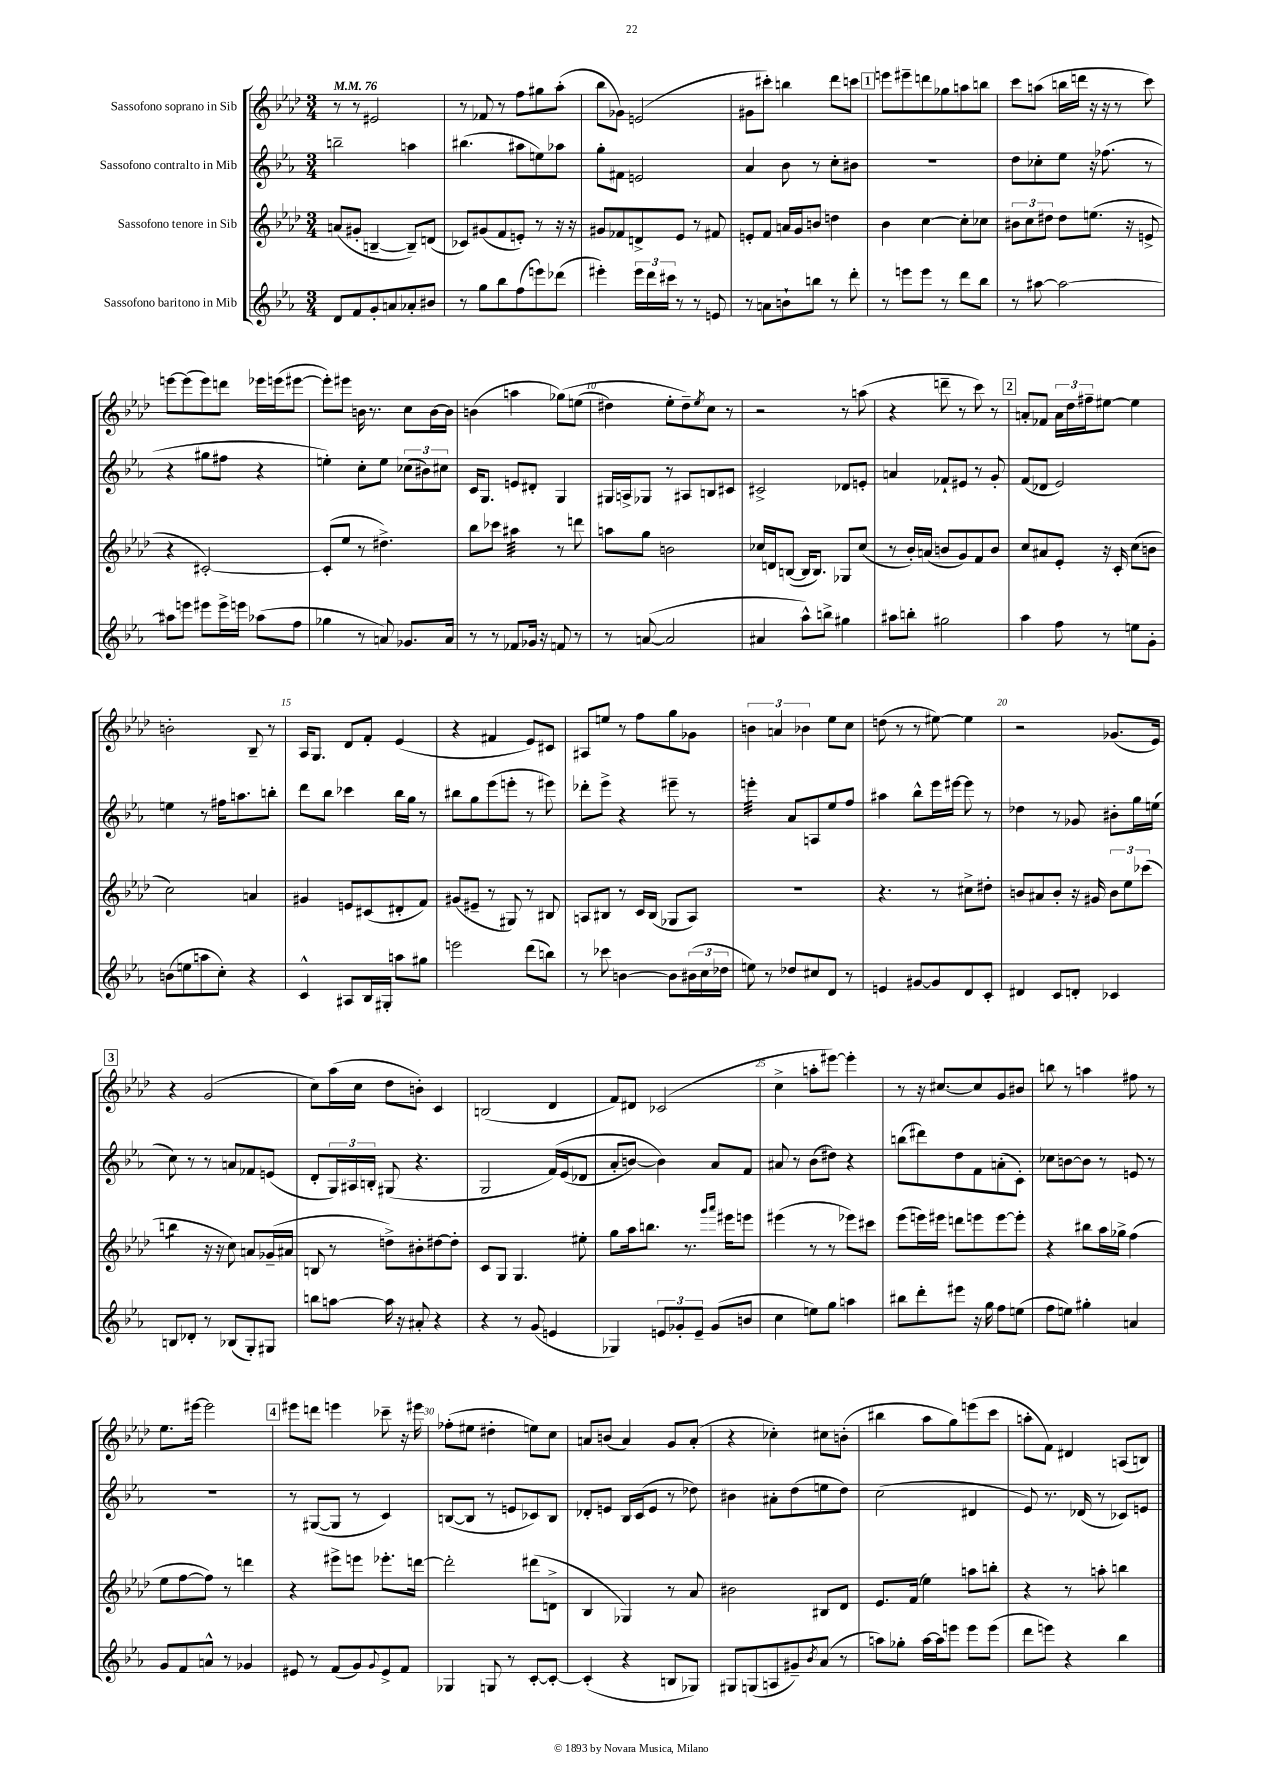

**kern	**kern	**kern	**kern
*staff4	*staff3	*staff2	*staff1
*clefG2	*clefG2	*clefG2	*clefG2
*k[b-e-a-]	*k[b-e-a-d-]	*k[b-e-a-]	*k[b-e-a-d-]
*M3/4	*M3/4	*M3/4	*M3/4
*MM76	*MM76	*MM76	*MM76
8d	(8a	2bb~	8r
8f	8g#'	.	8r
8g'	[4B~	.	2e#
8a	.	.	.
8a-'	8B~])	4aa	.
8b#	(8d	.	.
=	=	=	=
8r	8c-)	(4.bb#	8r
8gg	(8g#	.	8f-
8bb-	8f	.	8r
(8ff	8e')	8aa#	8ff
8eee)	8r	8ee)	8gg#
(8ddd-	16r	8aa-	(8aa-'
.	16r	.	.
=	=	=	=
4eee#')	8g#	8gg'	8bb-
.	8f-	8f#	8g-)
24eee#	8d^	2e	(2e
24ddd	.	.	.
24ccc#	.	.	.
8r	8e-	.	.
8r	8r	.	.
8e	8f#	.	.
=	=	=	=
8r	8e'	4a-	8g#
8a	8f	.	8ccc#')
8b`	16a	8b-	4bb
.	16g	.	.
8bb	8b	8r	.
8r	4dd	8cc'	8ddd-
8ddd'	.	8b#	8ccc
=	=	=	=
8r	4b-	2.r	8eee
8eee	.	.	8eee#~
8eee	[4cc	.	8ddd
8r	.	.	8gg-
8ddd	8cc']	.	8aa
8bb-	8cc-	.	8bb
=	=	=	=
8r	12b#	8dd	8ccc
.	12cc	.	.
[8aa#	.	8cc-'	(8aa
.	12dd#	.	.
2aa#_	8dd#	8ee-	16bb
.	.	.	16ddd
.	(8.ee	16r	16r
.	.	(8.ff-	16r
.	.	.	8r
.	16r	.	.
.	8e^	8r	8ccc)
=	=	=	=
8aa#]	4r	4r	[8eee
8eee	.	.	(8eee]
8eee#	[2c#')	8gg#	8eee)
16eee#^	.	8ff#	8ddd
16eee	.	.	.
(8aa-	.	4r	16eee-
.	.	.	(16eee
8ff	.	.	[8eee#
=	=	=	=
4gg-	(8c#']	4ee')	8eee#'])
.	8ee-	.	8eee#
8r	8r	8cc'	16b
.	.	.	8.r
8a)	4.dd#^)	8ee	.
8.g-	.	(12cc-	8cc
.	.	12b#)	.
.	.	.	[16b
.	.	12cc#	.
16a	.	.	16b]
=	=	=	=
8r	8bb-	16c	(4b
.	.	8.G	.
8r	8ccc-	.	.
8f-	4aa#	8e	4aa
16g-	.	8d#'	.
16r	.	.	.
8f	8r	4G	&(8gg-)
8r	8ddd	.	(8ee
=	=	=	=
8r	8aa	16G#	4dd#)
.	.	16A^	.
([8a	8gg	8G-	.
2a]	2b	8r	8ee-'
.	.	8A#	8dd#~&)
.	.	.	8qee-
.	.	8B	8cc
.	.	8c#	8r
=	=	=	=
4a#	16cc-	2c#^	2r
.	16d	.	.
.	([8B	.	.
8aa-^^)	16B]	.	.
.	8.B)	.	.
8bb^	.	.	.
4gg#	8G-	8d-	8r
.	(8cc-	8e'	(8aa
=	=	=	=
8aa#	8r	4a	4r
8bb'	16b-')	.	.
.	(16a	.	.
2gg#	8b	8f-`	8ddd~
.	8g)	8e#	8r
.	8f	8r	8ccc)
.	8b	8g'	8r
=	=	=	=
4aa-	8cc	(8f	8a'
.	8a#	8d-	8f-
8ff	8e-'	2e-)	24a
.	.	.	24dd-
.	.	.	24ff#~
8r	16r	.	[8ee#
.	16c'	.	.
8ee	(8cc	.	4ee#]
8g'	8b	.	.
=	=	=	=
(8b	2cc)	4ee	2b'
8ee	.	.	.
8aa	.	8r	.
8cc')	.	16ff#	.
.	.	8.aa	.
4r	4a	.	8B-~
.	.	8bb'	8r
=	=	=	=
4c^^	4g#	8ddd	16A-
.	.	.	8.G
.	.	8bb-	.
8A#	8e	4ccc-	8d-
16B-	(8c#	.	8f'
16G#'	.	.	.
8aa	8d#'	16bb-	(4e-
.	.	16gg	.
8gg#	8f)	8r	.
=	=	=	=
2eee	(8g#	8bb#	4r
.	8e#~	8gg	.
.	8r	(8eee-	4f#
.	8G#)	8eee'	.
(8ddd	8r	8r	8e-)
8bb)	8B#	8eee#)	8c#
=	=	=	=
8r	8A	8ddd-'	8A#
8ccc-	8B#	8eee-^	8ee
[4b	8r	4r	8r
.	16c	.	8ff
.	(16B#	.	.
8b]	8G-	8eee#~	8gg
(24b#	8A)	8r	8g-
24cc	.	.	.
24dd-	.	.	.
=	=	=	=
8ee)	2.r	4eee'	6b
8r	.	.	.
.	.	.	6a
8dd-	.	8a-	.
.	.	.	6b-
8cc#	.	8A	.
8d	.	8ee-	8ee-
8r	.	8ff	8cc
=	=	=	=
4e	4.r	4aa#	(8dd
.	.	.	8r
[8g#	.	8bb-^^	8r
8g#]	8r	16eee-	[8ee#)
.	.	[16eee#	.
8d	8cc#^	8eee#]	4ee#]
8c'	8dd#'	8r	.
=	=	=	=
4d#	8b	4dd-	2r
.	8a#	.	.
8c	8b'	8r	.
8d'	16r	8g-	.
.	16g#	.	.
4c-	12b	8b#'	(8.g-
.	12ee-	.	.
.	.	16gg	.
.	(12ccc-	.	.
.	.	(16ee	16e-)
=	=	=	=
8B	4bb	8cc)	4r
8d-'	.	8r	.
8r	16r	8r	(2g
.	16r	.	.
(8B-	8cc)	8a	.
8G')	8a	8f-	.
8G#	(16g-~	(8e	.
.	16a#	.	.
=	=	=	=
8bb	8B	8d'	8cc)
[8aa	8r	24G)	(16aa-
.	.	24A#	.
.	.	.	16cc
.	.	24B'	.
16aa]	8dd^)	(8G#	8dd-
16r	.	.	.
8a#'	8b#'	4.r	8b')
4r	[8dd#	.	4c
.	8dd#']	.	.
=	=	=	=
4r	8c	2G	(2B
.	8G	.	.
8r	4.G	.	.
(8g	.	.	.
4e	.	&(16f)	4d-
.	.	(16e-	.
.	8ee#'	8d-	.
=	=	=	=
4G-)	8gg	8a-'	8f)
.	16aa-	[8b)	8d#
.	8.bb	.	.
12e	.	4b]&)	(2c-
12g-'	.	.	.
.	8.r	.	.
12e~	.	.	.
(8g-	.	8a-	.
.	16qqggg	.	.
.	16qqaaa-	.	.
.	16eee#	.	.
8b	8eee	8f	.
=	=	=	=
4cc	(4eee#	8a#	4cc^
.	.	8r	.
8ee)	8r	(8b-	8aa'
8gg	8r	8dd#)	[8eee#)
4aa	8eee-)	4r	4eee#']
.	8ccc#	.	.
=	=	=	=
8bb#	(8eee-	(8bb	8r
8ddd'	16eee)	8ddd#)	16r
.	16eee#	.	[8.cc#
8eee#	8ddd	8dd	.
16r	8eee	8f	8cc#]
16gg	.	.	.
8ff	[8eee	(8a'	8g
(8ee	8eee']	8c')	8b#
=	=	=	=
8ff	4r	8cc-	8bb
8ee)	.	[8b	8r
4gg#'	8bb#	8b]	4aa
.	16aa-	8r	.
.	16gg-^	.	.
4a	(4ff	8e	8ff#
.	.	8r	8r
=	=	=	=
8g	8ee-	2.r	8.ee-
8f	[8ff	.	.
.	.	.	[16eee#
8a^^	8ff])	.	2eee#]
8r	8r	.	.
4g-	4ddd	.	.
=	=	=	=
8e#	4r	8r	8eee#
8r	.	([8G#	8ddd
(8f	8eee#^	8G#]	4eee
8g)	8eee	8r	.
8qqg	.	.	.
8e#^	8.eee-'	4c)	8ccc-~
8f	.	.	16r
.	[16ddd	.	16eee#
=	=	=	=
4G-	2ddd']	([8B	(8ff-'
.	.	8B]	8ee#
8G	.	8r	4dd#'
8r	.	8e	.
[8c'	(8ddd#	8c-)	8ee)
8c'_	8d^	8B	8cc
=	=	=	=
(4c']	4B-	8d-'	8a
.	.	8e	(8b
4r	4G-)	16B-	4a)
.	.	(16c	.
.	.	8e	.
8B	8r	8r	8g
8G-)	8a-	8dd-)	(8a'
=	=	=	=
8G#	2b#	4b#	4r
(8G	.	.	.
8A	.	8a#'	4cc-')
8g#~)	.	(8dd	.
8qb-	.	.	.
(8a-	8B#	8ee	8cc#
8r	8d-	8dd)	(8b'
=	=	=	=
8aa)	8.e-	(2cc	4bb#
8gg-'	.	.	.
.	(16f	.	.
[16aa	4ee-)	.	8aa-
16aa]	.	.	.
8eee	.	.	8gg)
8eee	8aa	4d#	(8eee
(8eee	8bb'	.	8ccc
=	=	=	=
8ddd	4r	8e-)	8aa'
8eee)	.	8.r	8f)
4r	8r	.	4d#
.	.	(16d-	.
.	8aa'	8r	.
4bb-	4bb	8c-)	(8A
.	.	8e	8B)
==	==	==	==
*-	*-	*-	*-
